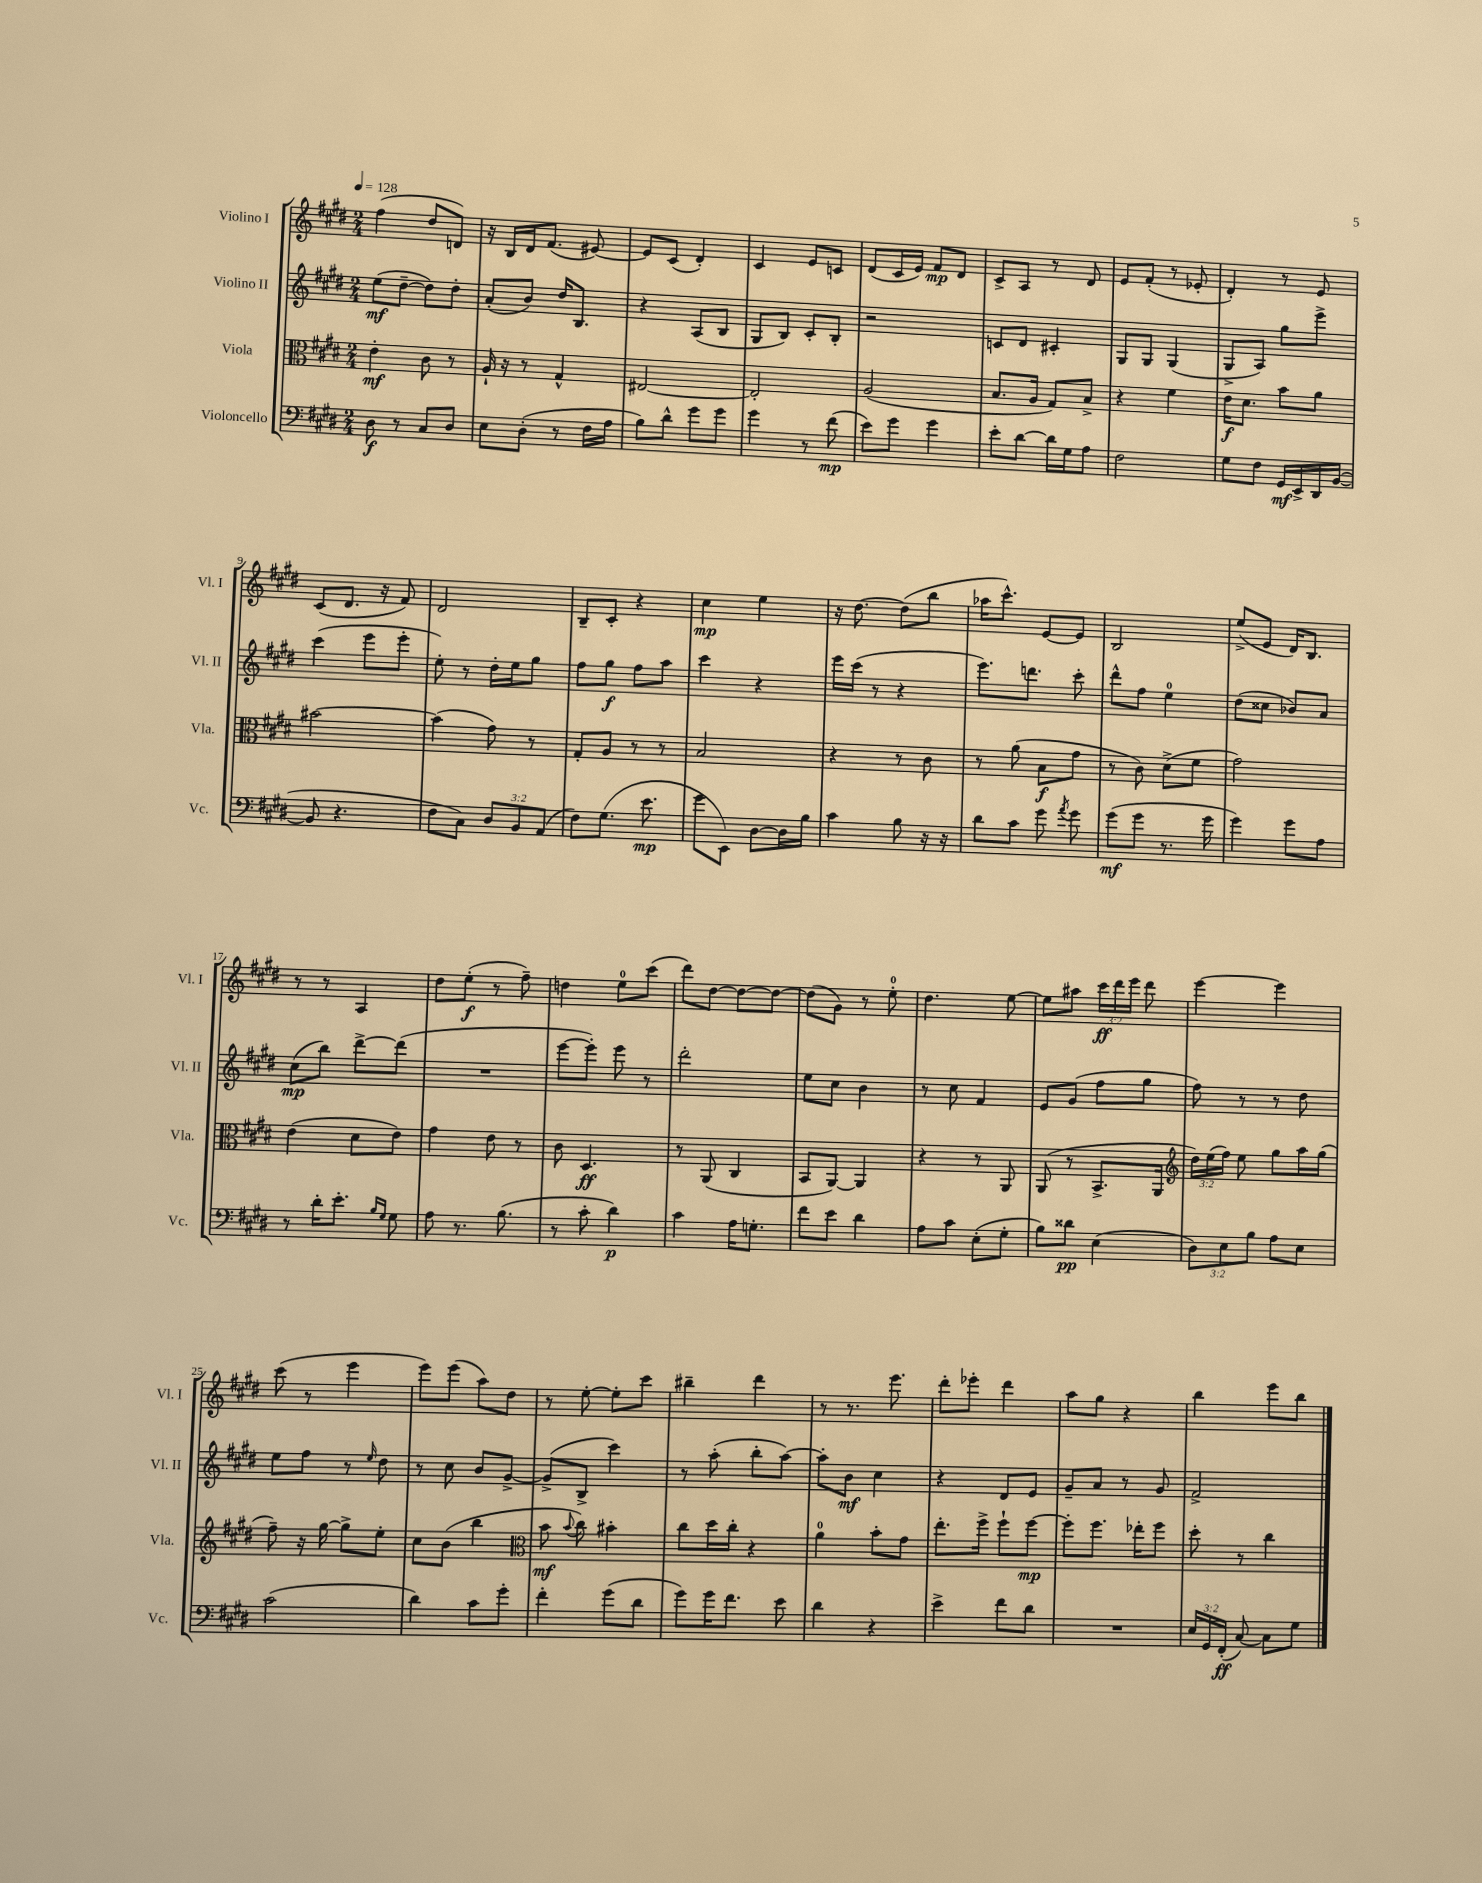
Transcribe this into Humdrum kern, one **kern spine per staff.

**kern	**dynam	**kern	**dynam	**kern	**dynam	**kern	**dynam
*part4	*part4	*part3	*part3	*part2	*part2	*part1	*part1
*staff4	*staff4	*staff3	*staff3	*staff2	*staff2	*staff1	*staff1
*I"Violoncello	*	*I"Viola	*	*I"Violino II	*	*I"Violino I	*
*I'Vc.	*	*I'Vla.	*	*I'Vl. II	*	*I'Vl. I	*
*clefF4	*	*clefC3	*	*clefG2	*	*clefG2	*
*k[f#c#g#d#]	*	*k[f#c#g#d#]	*	*k[f#c#g#d#]	*	*k[f#c#g#d#]	*
*M2/4	*	*M2/4	*	*M2/4	*	*M2/4	*
*MM128	*	*MM128	*	*MM128	*	*MM128	*
=1	=1	=1	=1	=1	=1	=1	=1
8D#\	f	4e'\	mf	(8ee\L	mf	(4ff#\	.
8r	.	.	.	[8dd#~\J	.	.	.
8C#/L	.	8c#\	.	8dd#\L])	.	8dd#/L	.
8D#/J	.	8r	.	8dd#'\J	.	8dn/J)	.
=2	=2	=2	=2	=2	=2	=2	=2
8E\L	.	16A`/	.	(8a'/L	.	16r	.
.	.	16r	.	.	.	16B/LL	.
(8D#'\J	.	8r	.	8b/J)	.	16d#/J	.
.	.	.	.	.	.	(8.f#/J	.
8r	.	4G#^^/	.	16dd#/KL	.	.	.
.	.	.	.	8.B/J	.	.	.
16F#\LL	.	.	.	.	.	[8e#X/)	.
16A\JJ	.	.	.	.	.	.	.
=3	=3	=3	=3	=3	=3	=3	=3
8B\L)	.	[2E#X/	.	4r	.	8e#/L]	.
8d#^^\J	.	.	.	.	.	(8c#/J	.
8g#\L	.	.	.	(8A/L	.	4d#'/)	.
8g#\J	.	.	.	8B/J	.	.	.
=4	=4	=4	=4	=4	=4	=4	=4
4g#\	.	2E#'/]	.	8G#/L	.	4c#/	.
.	.	.	.	8B/J)	.	.	.
8r	.	.	.	8c#'/L	.	8e/L	.
(8f#\	mp	.	.	8B'/J	.	8cn/J	.
=5	=5	=5	=5	=5	=5	=5	=5
8e\L)	.	(2A/	.	2r	.	(8d#/L	.
8g#\J	.	.	.	.	.	16c#/L	.
.	.	.	.	.	.	16e/JJ)	.
4g#\	.	.	.	.	.	8f#/L	mp
.	.	.	.	.	.	8d#/J	.
=6	=6	=6	=6	=6	=6	=6	=6
8e'\L	.	8.B/L	.	8cn/L	.	8c#^/L	.
[8d#\J	.	.	.	8d#/J	.	8A/J	.
.	.	16A/Jk	.	.	.	.	.
16d#\LL]	.	8G#/L)	.	4c#X'/	.	8r	.
16G#\J	.	.	.	.	.	.	.
8A\J	.	8B^/J	.	.	.	8d#/	.
=7	=7	=7	=7	=7	=7	=7	=7
2F#\	.	4r	.	8G#/L	.	8e/L	.
.	.	.	.	8G#/J	.	(8f#'/J	.
.	.	4f#\	.	(4G#/	.	8r	.
.	.	.	.	.	.	8e-X'/	.
=8	=8	=8	=8	=8	=8	=8	=8
8G#\L	.	16e\KL	f	8G#^/L	.	4d#'/)	.
.	.	8.d#\J	.	.	.	.	.
8F#\J	.	.	.	8A/J)	.	.	.
16GG#/LL	mf	8b\L	.	8gg#\L	.	8r	.
16EE^/	.	.	.	.	.	.	.
16DD#/	.	8a\J	.	8eee^\J	.	8e/	.
([16BB/JJ	.	.	.	.	.	.	.
!!LO:LB:g=z
=9	=9	=9	=9	=9	=9	=9	=9
8BB/]	.	[2b#X\	.	(4ccc#\	.	(8c#/L	.
4.r	.	.	.	.	.	8.d#/J	.
.	.	.	.	8eee\L	.	.	.
.	.	.	.	.	.	16r	.
.	.	.	.	8eee'\J	.	8f#/)	.
=10	=10	=10	=10	=10	=10	=10	=10
8F#\L	.	(4b#\]	.	8ee'\)	.	2d#/	.
8C#\J)	.	.	.	8r	.	.	.
12D#/L	.	8g#\)	.	16dd#'\LL	.	.	.
.	.	.	.	16ee\J	.	.	.
12BB/	.	.	.	.	.	.	.
.	.	8r	.	8gg#\J	.	.	.
(12AA/J	.	.	.	.	.	.	.
=11	=11	=11	=11	=11	=11	=11	=11
8F#\L)	.	8G#'/L	.	8ff#\L	.	8B~/L	.
(8.G#\J	.	8A/J	.	8gg#\J	f	8c#'/J	.
.	.	8r	.	8ff#\L	.	4r	.
8.e\	mp	.	.	.	.	.	.
.	.	8r	.	8aa\J	.	.	.
=12	=12	=12	=12	=12	=12	=12	=12
8g#\L	.	2B/	.	4ccc#\	.	4cc#\	mp
8EE\J)	.	.	.	.	.	.	.
[8D#\L	.	.	.	4r	.	4ee\	.
16D#\L]	.	.	.	.	.	.	.
16B\JJ	.	.	.	.	.	.	.
=13	=13	=13	=13	=13	=13	=13	=13
4c#\	.	4r	.	16eee\LL	.	16r	.
.	.	.	.	(16ccc#\JJ	.	[8.dd#\	.
.	.	.	.	8r	.	.	.
8B\	.	8r	.	4r	.	(8dd#\L]	.
16r	.	8c#\	.	.	.	8bb\J	.
16r	.	.	.	.	.	.	.
=14	=14	=14	=14	=14	=14	=14	=14
8d#\L	.	8r	.	8.eee\L)	.	16aa-X\KL	.
.	.	.	.	.	.	8.ccc#^^\J)	.
8c#\J	.	(8a\	.	.	.	.	.
.	.	.	.	8.dddn\J	.	.	.
8g#\	.	8B\L	f	.	.	[8e/L	.
8qa/	.	.	.	.	.	.	.
8g#\	.	8g#\J	.	8ccc#'\	.	8e/J]	.
=15	=15	=15	=15	=15	=15	=15	=15
(8g#\L	mf	8r	.	8ddd#^^\L	.	2B/	.
8g#\J	.	8c#\)	.	8ff#\J	.	.	.
8.r	.	(8d#^\L	.	4ee\	.	.	.
.	.	8f#\J	.	.	.	.	.
16g#\	.	.	.	.	.	.	.
=16	=16	=16	=16	=16	=16	=16	=16
4g#\)	.	2g#\)	.	(8dd#\L	.	(8ee^/L	.
.	.	.	.	8cc##X\J	.	8e/J	.
8g#\L	.	.	.	8b-X/L)	.	16d#/KL)	.
.	.	.	.	.	.	8.B/J	.
8A\J	.	.	.	8a/J	.	.	.
!!LO:LB:g=z
=17	=17	=17	=17	=17	=17	=17	=17
8r	.	(4e\	.	(8cc#\L	mp	8r	.
16d#'\KL	.	.	.	8bb\J)	.	8r	.
8.e'\J	.	.	.	.	.	.	.
.	.	8d#\L	.	[8ddd#^\L	.	4A/	.
16qqB/LL	.	.	.	.	.	.	.
16qqG#/JJ	.	.	.	.	.	.	.
8G#\	.	8e\J)	.	(8ddd#\J]	.	.	.
=18	=18	=18	=18	=18	=18	=18	=18
8A\	.	4g#\	.	2r	.	8dd#\L	.
8.r	.	.	.	.	.	(8ee'\J	f
.	.	8e\	.	.	.	8r	.
(8.B\	.	.	.	.	.	.	.
.	.	8r	.	.	.	8ff#~\)	.
=19	=19	=19	=19	=19	=19	=19	=19
8r	.	8c#\	.	[8eee\L	.	4ddn\	.
8c#'\	.	4.D#/	ff	8eee'\J])	.	.	.
4d#\)	p	.	.	8eee\	.	8ee\L	.
.	.	.	.	8r	.	(8ccc#\J	.
=20	=20	=20	=20	=20	=20	=20	=20
4c#\	.	8r	.	2ddd#'\	.	8ddd#\L)	.
.	.	(8AA/	.	.	.	[8dd#\J	.
16A\KL	.	4C#/	.	.	.	8dd#\L_	.
8.Gn'\J	.	.	.	.	.	.	.
.	.	.	.	.	.	8dd#\J_	.
=21	=21	=21	=21	=21	=21	=21	=21
8f#\L	.	8BB/L	.	8ee\L	.	(8dd#\L]	.
8e\J	.	[8AA/J)	.	8cc#\J	.	8g#\J)	.
4d#\	.	4AA/]	.	4b\	.	8r	.
.	.	.	.	.	.	8ee'\	.
=22	=22	=22	=22	=22	=22	=22	=22
8A\L	.	4r	.	8r	.	4.dd#\	.
8c#\J	.	.	.	8cc#\	.	.	.
(8E'\L	.	8r	.	4f#/	.	.	.
8G#'\J	.	8AA/	.	.	.	[8ee\	.
=23	=23	=23	=23	=23	=23	=23	=23
8B\L)	.	(8AA/	.	8e/L	.	8ee\L]	.
8d##X\J	pp	8r	.	(8g#/J	.	8aa#X\J	.
(4E\	.	8.BB^/L	.	8ff#\L	.	24ccc#\LL	ff
.	.	.	.	.	.	24ddd#\	.
.	.	.	.	.	.	24eee\JJ	.
.	.	.	.	8gg#\J	.	8ddd#\	.
.	.	16AA/Jk	.	.	.	.	.
=24	=24	=24	=24	=24	=24	=24	=24
*	*	*clefG2	*	*	*	*	*
12D#\L)	.	24dd#\LL)	.	8ff#\)	.	[4eee\	.
.	.	(24ee\	.	.	.	.	.
12E\	.	24ff#\JJ)	.	.	.	.	.
.	.	8ee\	.	8r	.	.	.
12B\J	.	.	.	.	.	.	.
8A\L	.	8gg#\L	.	8r	.	4eee\]	.
8E\J	.	16aa\L	.	8dd#\	.	.	.
.	.	(16gg#\JJ	.	.	.	.	.
!!LO:LB:g=z
=25	=25	=25	=25	=25	=25	=25	=25
(2c#\	.	8ff#~\)	.	8ee\L	.	(8ccc#\	.
.	.	16r	.	8ff#\J	.	8r	.
.	.	[16gg#\	.	.	.	.	.
.	.	8gg#^\L]	.	8r	.	4eee\	.
.	.	.	.	16qqee/	.	.	.
.	.	8ee'\J	.	8dd#\	.	.	.
=26	=26	=26	=26	=26	=26	=26	=26
4d#\)	.	8cc#\L	.	8r	.	8eee\L)	.
.	.	(8b\J	.	8cc#\	.	(8eee\J	.
8c#\L	.	4bb\	.	8b/L	.	8aa\L)	.
8g#'\J	.	.	.	[8g#^/J	.	8dd#\J	.
=27	=27	=27	=27	=27	=27	=27	=27
*	*	*clefC3	*	*	*	*	*
4f#'\	.	8b\	mf	(8g#^/L]	.	8r	.
.	.	8qqb/	.	.	.	.	.
.	.	8cc#\)	.	8B^/J	.	[8ee'\	.
(8g#\L	.	4b#X'\	.	4ccc#\)	.	8ee'\L]	.
8d#\J	.	.	.	.	.	8ccc#\J	.
=28	=28	=28	=28	=28	=28	=28	=28
8g#\L)	.	8cc#\L	.	8r	.	4bb#X~\	.
16g#\K	.	16dd#\L	.	(8aa'\	.	.	.
8.f#\J	.	16cc#'\JJ	.	.	.	.	.
.	.	4r	.	8bb'\L	.	4ddd#\	.
8e\	.	.	.	[8aa\J)	.	.	.
=29	=29	=29	=29	=29	=29	=29	=29
4d#\	.	4a\	.	8aa'\L]	.	8r	.
.	.	.	.	8b\J	mf	8.r	.
4r	.	8b'\L	.	4cc#\	.	.	.
.	.	.	.	.	.	8.eee\	.
.	.	8g#\J	.	.	.	.	.
=30	=30	=30	=30	=30	=30	=30	=30
4e^\	.	8.ee'\L	.	4r	.	8ddd#'\L	.
.	.	.	.	.	.	8eee-X'\J	.
.	.	16ff#^\Jk	.	.	.	.	.
8f#\L	.	8ff#`\L	.	8d#/L	.	4ddd#\	.
8d#\J	.	[8ff#\J	mp	8e/J	.	.	.
=31	=31	=31	=31	=31	=31	=31	=31
2r	.	8ff#'\L]	.	8g#~/L	.	8aa\L	.
.	.	8.ff#\J	.	8a/J	.	8gg#\J	.
.	.	.	.	8r	.	4r	.
.	.	16ee-X'\KL	.	.	.	.	.
.	.	8ff#\J	.	8g#/	.	.	.
=32	=32	=32	=32	=32	=32	=32	=32
24E/LL	.	8dd#'\	.	2f#^/	.	4bb\	.
24GG#/	.	.	.	.	.	.	.
(24FF#'/JJ	ff	.	.	.	.	.	.
[8C#/)	.	8r	.	.	.	.	.
8C#\L]	.	4cc#\	.	.	.	8eee\L	.
8G#\J	.	.	.	.	.	8bb\J	.
==	==	==	==	==	==	==	==
*-	*-	*-	*-	*-	*-	*-	*-
